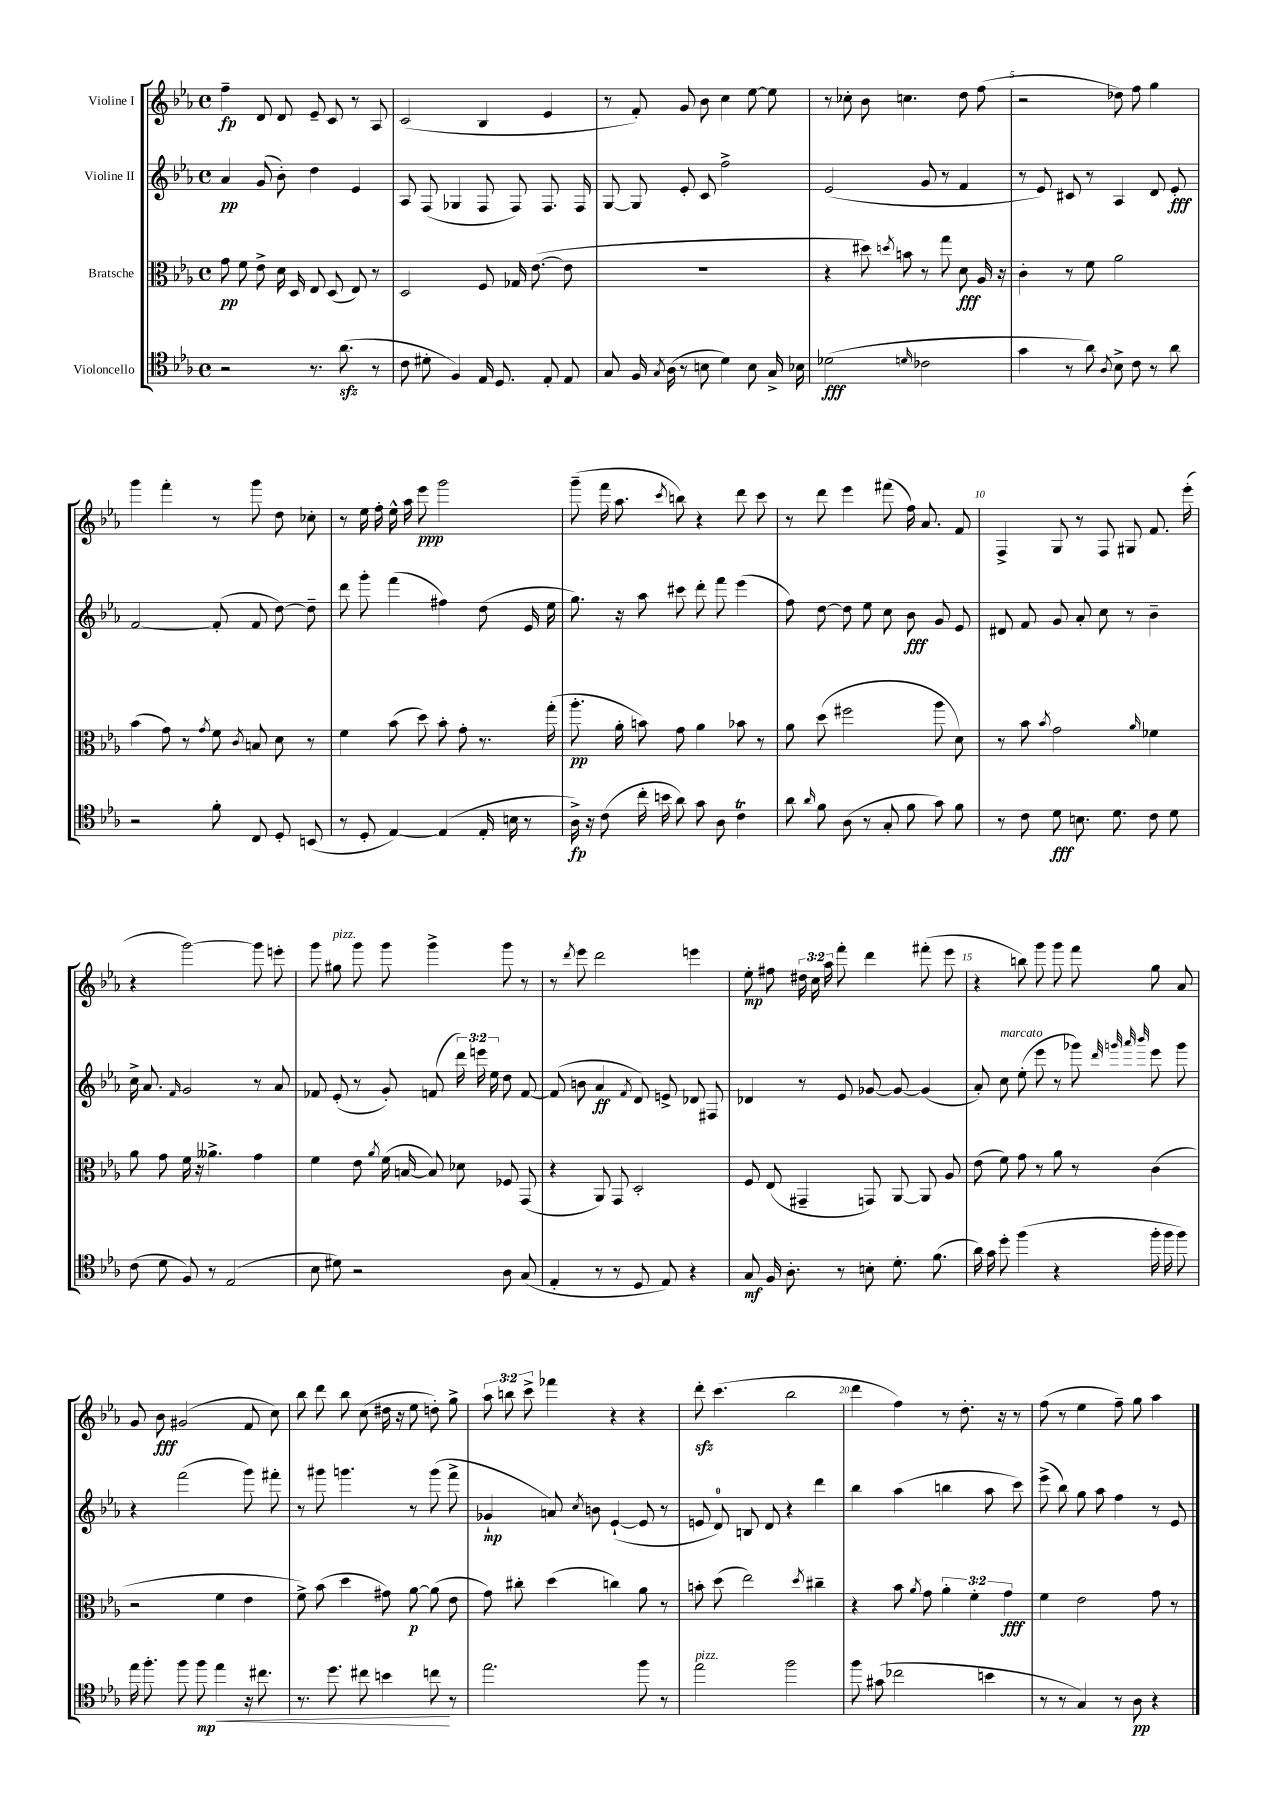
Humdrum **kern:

**kern	**kern	**kern	**kern
*staff4	*staff3	*staff2	*staff1
*clefC4	*clefC3	*clefG2	*clefG2
*k[b-e-a-]	*k[b-e-a-]	*k[b-e-a-]	*k[b-e-a-]
*M4/4	*M4/4	*M4/4	*M4/4
*met(c)	*met(c)	*met(c)	*met(c)
2r	8g\	4a-/	4ff~\
.	8f\	.	.
.	8e-^\	(8g/	8d/
.	16d\	8b-'\)	8d/
.	16D/	.	.
8.r	8E-/	4dd\	8e-~/
.	(8D/	.	8c/
(8.a-\	.	.	.
.	8E-/)	4e-/	8r
8r	8r	.	8A-/
=	=	=	=
8c\	2D/	8A-/	(2c/
8d#'\	.	(8F/	.
4F/)	.	4G-/	.
16E-/	8F/	8F/	4B-/
8.D/	.	.	.
.	16G-/	8F/)	.
.	([8.e-\	.	.
8E-'/	.	8.F/	4e-/
8E-/	8e-\]	.	.
.	.	16F/	.
=	=	=	=
8G/	1r	[8G/	8r
16F/	.	8G/]	8f'/)
8qG/	.	.	.
(16A-\	.	.	.
8r	.	8e-'/	8g/
8B\	.	8c/	8b-\
4d\)	.	2ff^\	4cc\
8B\	.	.	[8ee-\
16G^/	.	.	8ee-\]
16B-\	.	.	.
=	=	=	=
(2d-\	4r	(2e-/	8r
.	.	.	8cc-'\
.	8dd#\)	.	8b-\
.	8qdd/	.	.
.	8b\	.	4.cc\
16qqd/	.	.	.
2c-\	8r	8g/	.
.	8gg\	8r	.
.	8d\	4f/	8dd\
.	16A-/	.	(8ff\
.	16r	.	.
=	=	=	=
4g\	4c'\	8r	2r
.	.	8e-/)	.
8r	8r	8c#/	.
8a-\)	8f\	8r	.
8qA-/	.	.	.
8B-^\	2a-\	4A-/	8dd-\)
8c\	.	.	8ff\
8r	.	8d/	4gg\
8a-\	.	8e-'/	.
=	=	=	=
2r	(4b-\	[2f/	4ggg\
.	8g\)	.	4fff'\
.	8r	.	.
.	8qg/	.	.
8f'\	8f\	(8f'/]	8r
.	8qc/	.	.
8C/	8B/	8f/	8ggg\
8D'/	8d\	[8dd\)	8dd\
(8BB/	8r	8dd~\]	8cc-'\
=	=	=	=
8r	4f\	8ddd\	8r
8D'/	.	8ggg'\	16ee-\
.	.	.	16ff'\
[4E-/)	(8b-\	(4fff\	16ee-^^\
.	.	.	16aa-\
.	8dd\)	.	8eee-\
(4E-/]	8b-'\	4ff#\)	2ggg\
.	8g'\	.	.
16E-'/	8.r	(8dd\	.
16B\	.	.	.
8r	.	16e-/	.
.	(16gg'\	16ee-\	.
=	=	=	=
16A-^\)	8.aa-'\	8.gg\)	(8ggg~\
16r	.	.	.
(8c\	.	.	16fff\
.	16a-'\	16r	8.aa-\
16cc'\	8b\)	8aa-\	.
16b\	.	.	.
.	.	.	8qccc/
8a-\)	8g\	8ccc#\	8bb\)
8g\	4a-\	8ddd'\	4r
8A-\	.	8fff\	.
4c\	8b-\	(4eee-\	8ddd\
.	8r	.	8ccc\
=	=	=	=
8a-\	8a-\	8ff\)	8r
16qqa-/	.	.	.
8f\	(8dd\	[8dd\	8ddd\
(8A-\	2ff#\	8dd\]	4eee-\
8r	.	8ee-\	.
8G'/	.	8cc\	(8fff#\
8f\	.	8b-\	16ff\)
.	.	.	8.a-/
8g\)	8aa-\	8g/	.
8f\	8d\)	8e-/	8f/
=	=	=	=
8r	8r	8d#/	4F^/
8c\	8b-\	8f/	.
.	8qb-/	.	.
8d\	2g\	8g/	8G/
8.B\	.	8a-'/	8r
.	.	8cc\	8F/
8.d\	.	.	.
.	.	8r	8G#/
.	16qqa-/	.	.
8c\	4f-\	4b-~\	8.f/
8d\	.	.	.
.	.	.	(16eee-'\
=	=	=	=
(8c\	8a-\	16cc^\	4r
.	.	8.a-/	.
8d\	8g\	.	.
.	.	16qqf/	.
8F/)	16f\	2g/	[2ggg\)
.	16r	.	.
8r	4.a--^\	.	.
(2E-/	.	.	.
.	4g\	8r	8ggg\]
.	.	8a-/	8eee'\
=	=	=	=
8B-\	4f\	8f-/	8ggg\
8d#\)	.	(8e-'/	8gg#\
2r	8e-\	8r	8ggg\
.	8qa-/	.	.
.	(16f\	8g'/)	8ggg\
.	[16B/	.	.
.	8B/])	(8f/	4ggg^\
.	8d-\	24ddd\)	.
.	.	24eee\	.
.	.	24ee-\	.
8A-\	8F-/	8dd\	8ggg\
(8G/	(8GG/	[8f/	8r
=	=	=	=
4E-'/	4r	(8f/]	8r
.	.	.	8qddd/
.	.	8b\	8eee-\
8r	8AA-/)	4a-/	2ddd\
8r	8GG/	.	.
.	.	8qf/	.
8D/	2D'/	8d/)	.
8E-/)	.	8e^/	.
4r	.	8d-/	4eee\
.	.	8F#/	.
=	=	=	=
8G/	8F/	4d-/	8ee-'\
16F/	(8E-/	.	8ff#\
8.A-'\	.	.	.
.	4GG#~/	8r	24dd#\
.	.	.	24cc\
.	.	.	24aa-\
8r	.	8e-/	8fff'\
8B'\	8GG/)	[8g-/	4ddd\
8.d'\	[8AA-/	8g-/_	.
.	8AA-/]	(4g-/]	(8fff#'\
(8.f\	.	.	.
.	8A-/	.	8eee-\
=	=	=	=
16a-\)	(8e-\	8a-'/)	4r
16g\	.	.	.
8dd'\	8f\)	8cc\	.
(4ff\	8g\	(8ee-'\	8bb\)
.	8r	8eee-\	8ggg\
4r	8a-\	8r	8ggg\
.	8r	8ggg-\)	8fff\
.	.	32qqddd/	.
.	.	32qqggg/	.
.	.	32qqaaa-/	.
.	.	32qqbbb-/	.
16ff'\	(4c\	8eee-\	8gg\
16ff\	.	.	.
8ff\)	.	8ggg\	8a-/
=	=	=	=
16ee-\	2r	4r	8g/
8.ff'\	.	.	.
.	.	.	8b-\
8ff\	.	(2fff\	(2g#/
8ff\	.	.	.
4ee-\	4f\	.	.
16r	4e-\	8ggg\)	8f/
8.cc#\	.	.	.
.	.	8fff#'\	8cc\)
=	=	=	=
8.r	8f^\)	8r	8bb-\
.	(8b-\	8ggg#\	8ddd\
8.dd\	.	.	.
.	4dd\	4.ggg\	8bb-\
8cc#\	.	.	(8cc\
4b\	8g#\)	.	16dd#\
.	.	.	16r
.	[8a-\	8r	8ee-\
8cc\	(8a-\]	(8ggg\	8dd'\)
8r	8e-\	8fff^\	8gg^\
=	=	=	=
2.ee-\	8g\)	4g-`/	12aa-\
.	.	.	12bb\
.	8cc#'\	.	.
.	.	.	12ccc^\
.	(4dd\	8a/)	4fff-\
.	.	8qcc/	.
.	.	8b\	.
.	4cc\)	([4e-`/	4r
8ff\	8a-\	8e-/]	4r
8r	8r	8r	.
=	=	=	=
2ee-\	8b'\	8e/	8ddd'\
.	(8dd\	8d/)	(4.ccc\
.	2ee-\)	8B/	.
.	.	8d/	.
2ff\	.	4r	2bb-\
.	8qdd/	.	.
.	4cc#~\	4ddd\	.
=	=	=	=
8ff\	4r	4bb-\	4ddd\
(8g#\	.	.	.
2cc-\	8b-\	(4aa-\	4ff\)
.	8qa-/	.	.
.	8g\	.	.
.	6a-'\	4bb\	8r
.	.	.	8.dd'\
.	6f'\	.	.
4b\	.	8aa-\	.
.	.	.	16r
.	6g\	.	.
.	.	8ccc\)	8r
=	=	=	=
8r	4f\	(8eee-^\	(8ff\
8r	.	8bb-\)	8r
4G/)	2e-\	8gg\	4ee-\
.	.	8aa-\	.
8r	.	4ff\	8ff~\)
8A-\	.	.	8gg\
4r	8g\	8r	4aa-\
.	8r	8e-/	.
==	==	==	==
*-	*-	*-	*-
